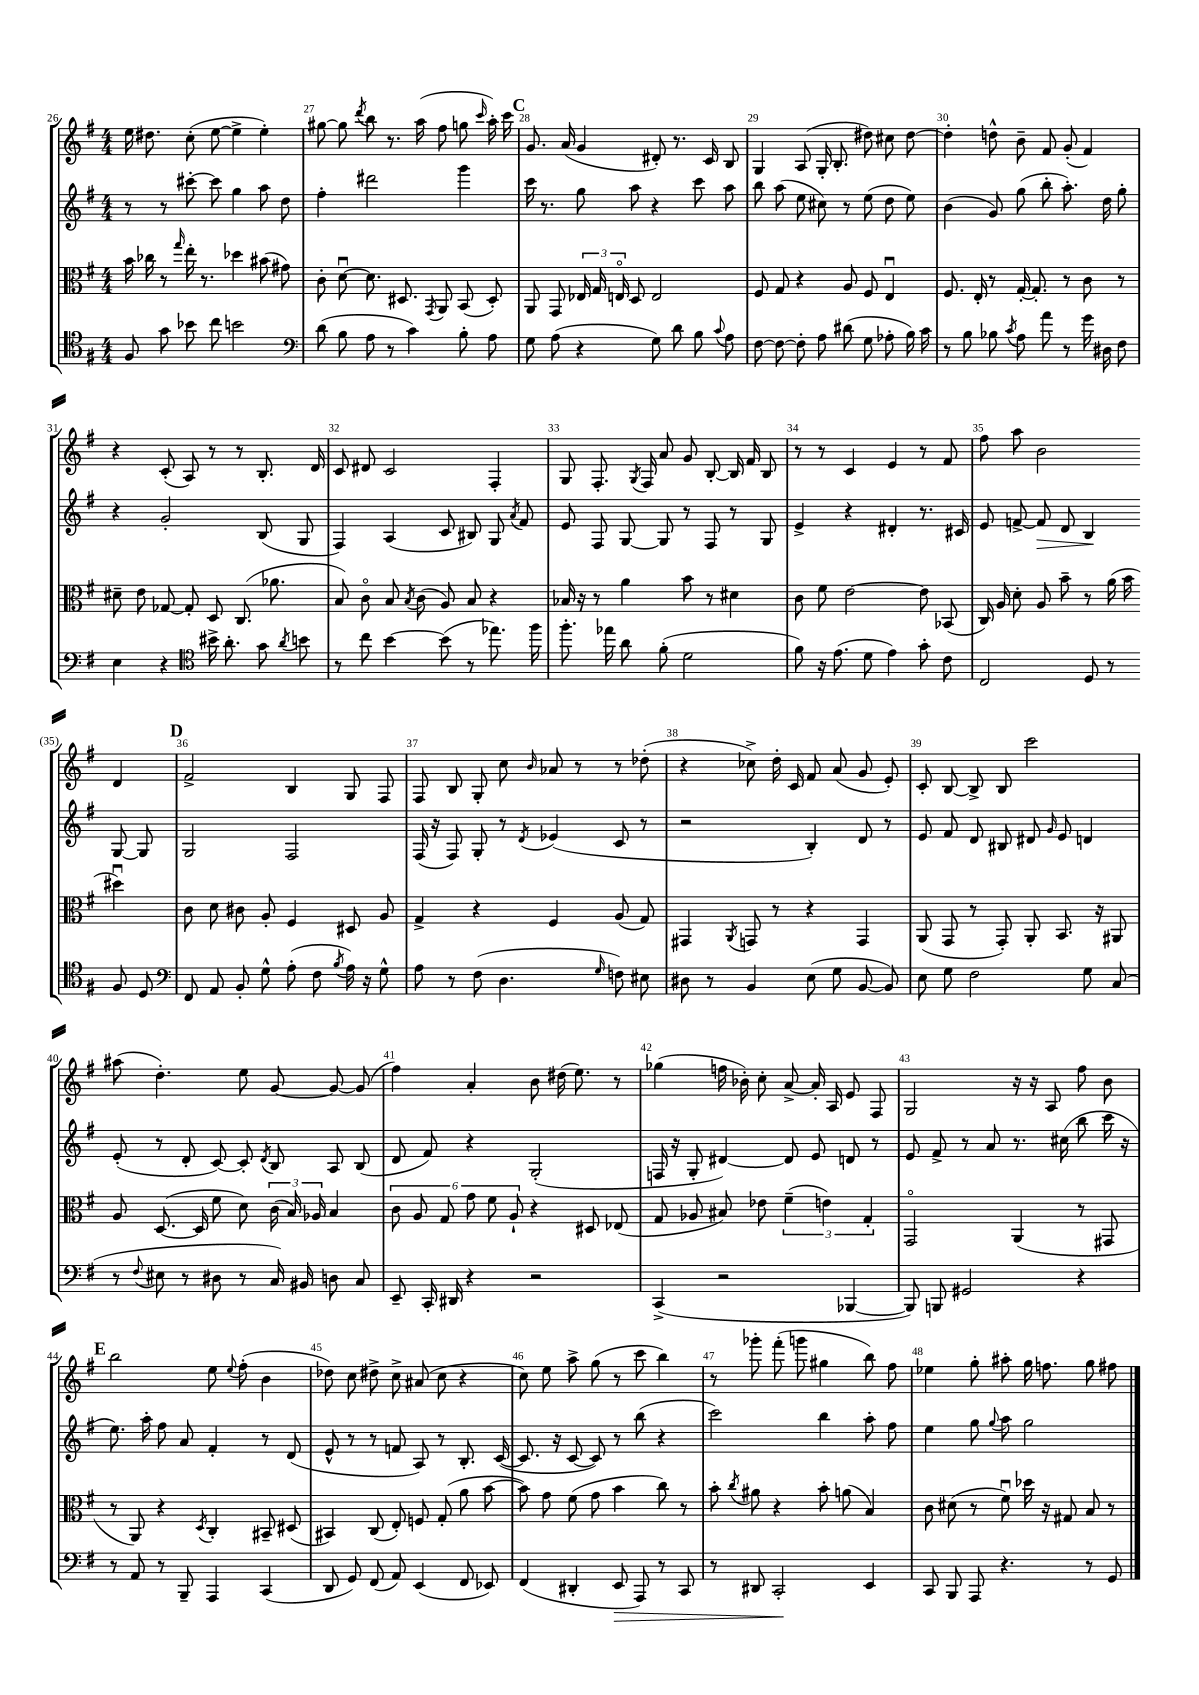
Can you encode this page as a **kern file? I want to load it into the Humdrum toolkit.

**kern	**kern	**kern	**kern
*staff4	*staff3	*staff2	*staff1
*clefC4	*clefC3	*clefG2	*clefG2
*k[f#]	*k[f#]	*k[f#]	*k[f#]
*M4/4	*M4/4	*M4/4	*M4/4
8F#/	16b\	8r	16ee\
.	16cc-\	.	8.dd#\
8g\	8r	8r	.
.	16qqgg/	.	.
8b-\	16ee'\	[8ccc#'\	(8cc'\
.	8.r	.	.
8cc\	.	8ccc#\]	[8ee\
2b\	4dd-\	4gg\	4ee^\]
.	(8b#\	8aa\	4ee'\)
.	8g#\)	8dd\	.
=	=	=	=
*clefF4	*	*	*
(8d\	8c'\	4ff#'\	[8gg#\
8B\	[8du\	.	8gg#\]
.	.	.	8qddd/
8A\	8.d\]	2ddd#\	8bb\
8r	.	.	8.r
.	8.D#/	.	.
4c\)	.	.	.
.	.	.	(16aa\
.	8qGG/	.	.
.	8AA/	.	8ff#\
8B'\	(8BB/	4ggg\	8gg\
.	.	.	16qqccc/
8A\	8D#'/)	.	16aa'\)
.	.	.	16ccc\
=	=	=	=
8G\	8AA/	16ccc\	8.g/
.	.	8.r	.
(8A\	8GG/	.	.
.	.	.	(16a/
4r	24E-/	8gg\	4g/
.	24G/	.	.
.	24Eo/	.	.
.	8D/	8aa\	.
8G\)	2E/	4r	8d#'/)
8d\	.	.	8.r
8B\	.	8ccc\	.
.	.	.	16c/
8qqc/	.	.	.
8A\	.	8aa\	8B/
=	=	=	=
[8F#\	8F#/	8bb\	4G/
8F#\_	8G/	(8aa\	.
8F#'\]	4r	8ee\	(8A/
8A\	.	8cc#\)	16G'/
.	.	.	8.B'/
(8d#\	8A/	8r	.
8G\	8F#/	(8ee\	8dd#\)
8A-'\	4Eu/	8dd\	8cc#\
16B\)	.	8ee\)	[8dd#\
16c\	.	.	.
=	=	=	=
8r	8.F#/	(4b\	4dd#'\]
8B\	.	.	.
.	16E'/	.	.
8B-\	8r	8g/)	8dd^^\
8qc/	.	.	.
8A\	[16G'/	(8gg\	8b~\
.	8.G'/]	.	.
8a\	.	8bb'\	8f#/
8r	8r	8.aa'\)	(8g'/
16g\	8c\	.	4f#/)
16D#\	.	16dd\	.
8F#\	8r	8gg'\	.
=	=	=	=
4E\	8d#~\	4r	4r
.	8e\	.	.
4r	[8G-/	2g'/	(8c'/
.	8G-'/]	.	8A/)
*clefC4	*	*	*
16b#^\	8D/	.	8r
8.a'\	.	.	.
.	(8.C/	.	8r
8g\	.	(8B/	8.B'/
.	8.a-\	.	.
8qa/	.	.	.
8b\	.	8G/	.
.	.	.	16d/
=	=	=	=
8r	8B/)	4F#/)	8c/
8cc\	8co\	.	8d#/
[4b\	8B/	(4A/	2c/
.	8qB/	.	.
.	(8c\	.	.
(8b\]	8A/)	8c/	.
8r	8B/	8B#/)	.
8.ee-\)	4r	8G/	4F#'/
.	.	8qa/	.
.	.	8f#/	.
16ff#\	.	.	.
=	=	=	=
8.ff#'\	16B-/	8e/	8G/
.	16r	.	.
.	8r	8F#/	8.F#'/
16ee-\	.	.	.
8a\	4a\	[8G/	.
.	.	.	8qG/
.	.	.	16F#/
(8f#'\	.	8G/]	8a/
2d\	8b\	8r	8g/
.	8r	8F#/	[8B'/
.	4d#\	8r	16B/]
.	.	.	16f#/
.	.	8G/	8B/
=	=	=	=
8f#\)	8c\	4e^/	8r
16r	8f#\	.	8r
(8.e\	.	.	.
.	[2e\	4r	4c/
8d\	.	.	.
4e\)	.	4d#'/	4e/
8g'\	8e\]	8.r	8r
8c\	(8BB-/	.	8f#/
.	.	16c#/	.
=	=	=	=
2C/	16C/)	8e/	8ff#\
.	16A/	.	.
.	8d'\	[8f^/	8aa\
.	8A/	8f/]	2b\
.	8b~\	8d/	.
8D/	8r	4B/	.
8r	(16a\	.	.
.	16b\	.	.
8F#/	4dd#u\)	[8G/	4d/
8D/	.	8G/]	.
=	=	=	=
*clefF4	*	*	*
8FF#/	8c\	2G/	2f#^/
8AA/	8d\	.	.
8BB'/	8c#\	.	.
8G^^\	8A'/	.	.
(8A'\	4F#/	2F#/	4B/
8F#\	.	.	.
8qB/	.	.	.
16A\)	8D#/	.	8G/
16r	.	.	.
8G^^\	8A/	.	8F#/
=	=	=	=
8A\	4G^/	(16F#/	8F#/
.	.	16r	.
8r	.	8F#/)	8B/
(8F#\	4r	8G'/	8G'/
4.D\	.	8r	8cc\
.	.	8qd/	16qqb/
.	4F#/	(4e-/	8a-/
.	.	.	8r
16qqG/	.	.	.
8F\)	(8A/	8c/	8r
8E#\	8G/)	8r	(8dd-'\
=	=	=	=
8D#\	4GG#/	2r	4r
8r	.	.	.
.	8qAA/	.	.
4BB/	8GG/	.	8cc-^\)
.	8r	.	16dd'\
.	.	.	16c/
(8E\	4r	4B'/)	8f#/
8G\	.	.	(8a/
[8BB/	4GG/	8d/	8g/
8BB/])	.	8r	8e'/)
=	=	=	=
8E\	(8AA/	8e/	8c'/
8G\	8GG/	8f#/	[8B/
2F#\	8r	8d/	8B^/]
.	8GG'/)	8B#/	8B/
.	8AA'/	8d#/	2ccc\
.	.	16qqg/	.
.	8.BB/	8e/	.
8G\	.	4d/	.
.	16r	.	.
(8C/	8AA#/	.	.
=	=	=	=
8r	8A/	(8e'/	(8aa#\
8qqF#/	.	.	.
8E#\	([8.D/	8r	4.dd'\)
8r	.	8d'/	.
.	16D/]	.	.
8D#\	8f#\	[8c/)	.
8r	8d\)	8c'/]	8ee\
.	.	8qd/	.
16C/)	(24c\	8B/	[8g/
.	24B/)	.	.
16BB#/	.	.	.
.	24A-/	.	.
8D\	4B/	8A/	8g/_
8C/	.	(8B/	(8g/]
=	=	=	=
8EE~/	12c\	8d/	4ff#\)
.	12A/	.	.
16CC'/	.	8f#/)	.
.	12G/	.	.
16DD#/	.	.	.
4r	12g\	4r	4a'/
.	12f#\	.	.
.	12A`/	.	.
2r	4r	(2G'/	8b\
.	.	.	(16dd#\
.	.	.	8.ee\)
.	8D#/	.	.
.	(8E-/	.	8r
=	=	=	=
(4CC^/	8G/	16F/	(4gg-\
.	.	16r	.
.	8A-/	8G'/	.
2r	8B#/)	[4d#/)	16ff\
.	.	.	16b-'\)
.	8e-\	.	8cc'\
.	(6f#~\	8d#/]	[8a^/
.	.	8e/	16a'/]
.	6e\)	.	.
.	.	.	16A/
[4BBB-/	.	8d/	8e/
.	6G'/	.	.
.	.	8r	8F#/
=	=	=	=
8BBB-/])	2GGo/	8e/	2G/
8BBB/	.	8f#^/	.
2GG#/	.	8r	.
.	.	8a/	.
.	(4AA/	8.r	16r
.	.	.	16r
.	.	.	8A/
.	.	(16cc#\	.
4r	8r	8bb\	8ff#\
.	8GG#/	16ccc\	8b\
.	.	16r	.
=	=	=	=
8r	8r	8.ee\)	2bb\
8AA/	8AA/)	.	.
.	.	16aa'\	.
8r	4r	8ff#\	.
8BBB~/	.	8a/	.
.	8qD/	.	.
4AAA/	4C'/	4f#'/	8ee\
.	.	.	8qqee/
.	.	.	(8ff#'\
(4CC/	8BB#~/	8r	4b\
.	(8D#/	(8d/	.
=	=	=	=
8DD/	4BB#/)	8e^^/	8dd-\)
8GG/)	.	8r	8cc\
(8FF#/	(8C/	8r	8dd#^\
8AA/)	8E'/)	8f/	8cc^\
(4EE/	8F/	8A/)	(8a#/
.	(8G'/	8r	8cc\
8FF#/	8a\	8.B'/	4r
8EE-/)	[8b\	.	.
.	.	([16c/	.
=	=	=	=
(4FF#/	8b\])	8.c/]	8cc\)
.	8g\	.	8ee\
.	.	16r	.
4DD#'/	(8f#\	[8c/	8aa^\
.	8g\	8c/])	(8gg\
8EE/	4b\	8r	8r
8AAA/)	.	(8bb\	8ccc\
8r	8cc\)	4r	4bb\)
8CC/	8r	.	.
=	=	=	=
8r	8b'\	2ccc\)	8r
.	8qcc/	.	.
8DD#/	8a#\	.	8ggg-'\
2CC'/	4r	.	(8fff#'\
.	.	.	8ggg\
.	8b'\	4bb\	4gg#\
.	(8a\	.	.
4EE/	4B/)	8aa'\	8bb\)
.	.	8ff#\	8ff#\
=	=	=	=
8CC/	8c\	4ee\	4ee-\
8BBB/	(8d#\	.	.
8AAA/	8r	8gg\	8gg'\
.	.	8qqgg/	.
4.r	8f#u\)	8aa\	8aa#'\
.	16dd-\	2gg\	16gg\
.	16r	.	8.ff\
.	8G#/	.	.
8r	8B/	.	8gg\
8GG/	8r	.	8ff#\
==	==	==	==
*-	*-	*-	*-
